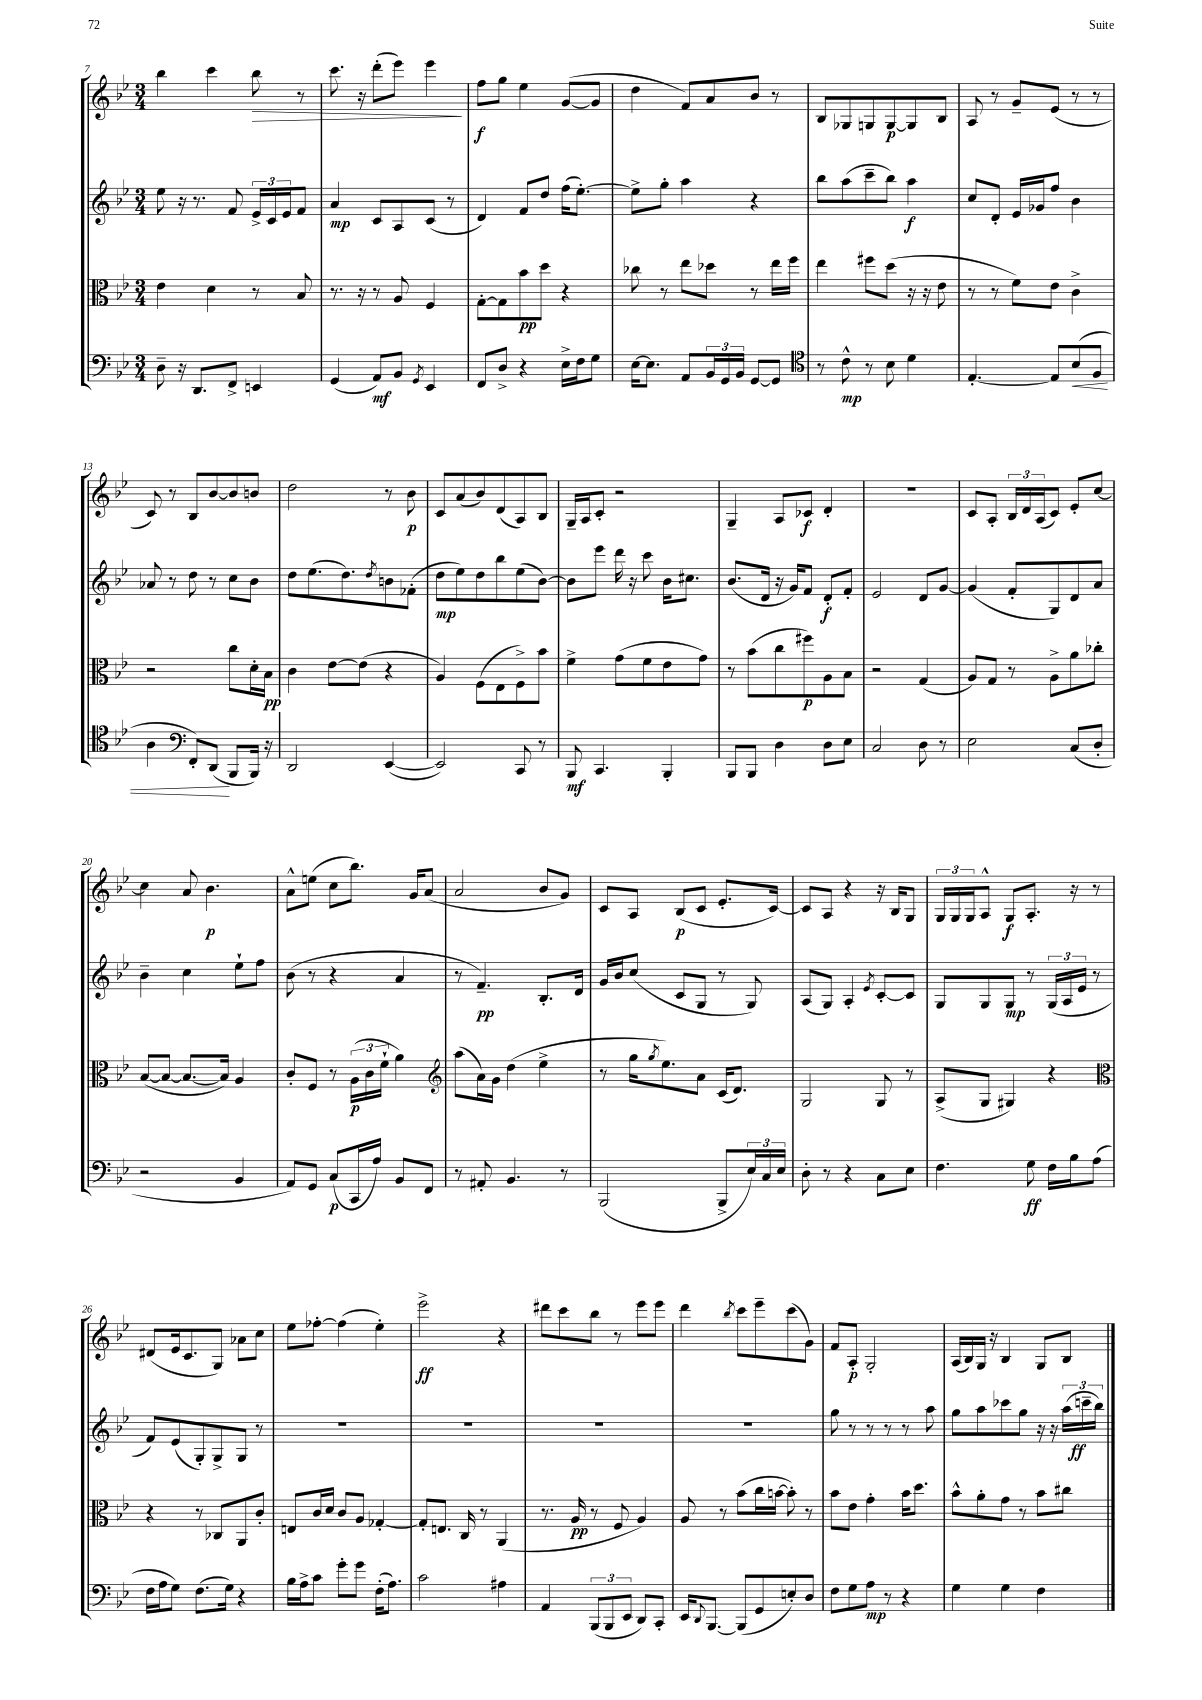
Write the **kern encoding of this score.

**kern	**kern	**kern	**kern
*staff4	*staff3	*staff2	*staff1
*clefF4	*clefC3	*clefG2	*clefG2
*k[b-e-]	*k[b-e-]	*k[b-e-]	*k[b-e-]
*M3/4	*M3/4	*M3/4	*M3/4
8D~	4e-	8ee-	4bb-
16r	.	16r	.
8.DD	.	8.r	.
.	4d	.	4ccc
8FF^	.	8f	.
4EE	8r	24e-^	8bb-
.	.	24c	.
.	.	24e-	.
.	8B-	8f	8r
=	=	=	=
(4GG	8.r	4a	8.ccc
.	16r	.	16r
8AA)	8r	8c	(8ddd'
8BB-	8A	8A	8eee-)
8qGG	.	.	.
4EE-	4F	(8c	4eee-
.	.	8r	.
=	=	=	=
8FF	[8G'	4d)	8ff
8D^	8G]	.	8gg
4r	8b-	8f	4ee-
.	8dd	8dd	.
16E-^	4r	(16ff	([8g
16F	.	[8.ee-')	.
8G	.	.	8g]
=	=	=	=
[16E-	8cc-	8ee-^]	4dd
8.E-]	.	.	.
.	8r	8gg'	.
8AA	8ee-	4aa	8f)
24BB-	8dd-	.	8a
24GG	.	.	.
24BB-	.	.	.
[8GG	8r	4r	8b-
8GG]	16ee-	.	8r
.	16ff	.	.
=	=	=	=
*clefC4	*	*	*
8r	4ee-	8bb-	8B-
8c^^	.	(8aa	8G-
8r	8ff#	8ccc~	8G
8B-	(8dd	8bb-)	[8G
4d	16r	4aa	8G]
.	16r	.	.
.	8e-	.	8B-
=	=	=	=
[4.E-'	8r	8cc	8A
.	8r	8d'	8r
.	8f)	16e-	8g~
.	.	16g-	.
8E-]	8e-	8ff	(8e-
(8B-	4c^	4b-	8r
8F	.	.	8r
=	=	=	=
4A	2r	8a-	8c)
.	.	8r	8r
*clefF4	*	*	*
8FF')	.	8dd	8B-
(8DD	.	8r	[8b-
8BBB-	8cc	8cc	8b-]
16BBB-)	16d'	8b-	8b
16r	16B-	.	.
=	=	=	=
2DD	4c	8dd	2dd
.	.	(8.ee-	.
.	[8e-	.	.
.	.	8.dd)	.
.	(8e-]	.	.
.	.	8qdd	.
([4EE-	4r	8b	8r
.	.	(8f-'	8b-
=	=	=	=
2EE-])	4A)	8dd	8c
.	.	8ee-)	(8a
.	(8F	8dd	8b-)
.	8E-	8bb-	(8d
8CC	8F^)	(8ee-	8A)
8r	8b-	[8b-)	8B-
=	=	=	=
8BBB-	4f^	8b-]	16G~
.	.	.	16A
4.CC	.	8eee-	8c'
.	(8g	16ddd	2r
.	.	16r	.
.	8f	8ccc	.
4BBB-'	8e-	16b-	.
.	.	8.cc#	.
.	8g)	.	.
=	=	=	=
8BBB-	8r	(8.b-	4G~
8BBB-	(8b-	.	.
.	.	16d	.
4D	8cc	16r	8A
.	.	16g)	.
.	8ff#)	8f	8c-
8D	8A	8d'	4d'
8E-	8B-	8f'	.
=	=	=	=
2C	2r	2e-	2.r
8D	(4G	8d	.
8r	.	[8g	.
=	=	=	=
2E-	8A)	(4g]	8c
.	8G	.	8A'
.	8r	8f'	24B-
.	.	.	24d
.	.	.	(24A
.	8A^	8G)	8c)
(8C	8a	8d	8e-'
8D'	8cc-'	8a	[8cc
=	=	=	=
2r	([8B-	4b-~	4cc]
.	8B-_	.	.
.	8.B-_	4cc	8a
.	.	.	4.b-
.	16B-])	.	.
4BB-	4A	8ee-`	.
.	.	8ff	.
=	=	=	=
8AA)	8c'	(8b-	8a^^
8GG	8F	8r	(8ee
(8C	8r	4r	8cc
16CC	(24A	.	8.bb-)
.	24c	.	.
16A)	.	.	.
.	24f`	.	.
8BB-	4a)	4a	.
.	.	.	16g
8FF	.	.	(8a
=	=	=	=
*	*clefG2	*	*
8r	(8aa	8r	2a
8AA#'	16a)	4.f~)	.
.	16g	.	.
4.BB-	(4dd	.	.
.	4ee-^	8.B-'	8b-
8r	.	.	8g)
.	.	16d	.
=	=	=	=
(2BBB-	8r	16g	8c
.	.	16b-	.
.	16gg	(8cc	8A
.	8qgg	.	.
.	8.ee-)	.	.
.	.	8c	(8B-
.	8a	8G	8c
8BBB-^	(16c	8r	8.e-'
.	8.d)	.	.
24E-)	.	8G)	.
24C	.	.	.
.	.	.	[16c)
24E-	.	.	.
=	=	=	=
8D'	2G	(8A	8c]
8r	.	8G)	8A
4r	.	4A'	4r
.	.	8qe-	.
8C	8G	[8c'	16r
.	.	.	16B-
8E-	8r	8c]	8G
=	=	=	=
4.F	(8A^	8G	24G
.	.	.	24G
.	.	.	24G
.	8G	8G	8A^^
.	4G#)	8G	8G
8G	.	8r	8.A'
16F	4r	(24G	.
.	.	24A	.
16B-	.	.	16r
.	.	24e-	.
(8A	.	8r	8r
=	=	=	=
*	*clefC3	*	*
16F	4r	8f)	(8d#
16A	.	.	.
8G)	.	(8e-	16e-
.	.	.	8.c
(8.F	8r	8G')	.
.	8C-	8G^	8G)
16G)	.	.	.
4r	8AA	8G	8a-
.	8c'	8r	8cc
=	=	=	=
16B-	8E	2.r	8ee-
16A^	.	.	.
8c	16c	.	[8ff-'
.	16d	.	.
8g'	8c	.	(4ff-]
8g	8A	.	.
(16F'	[4G-'	.	4ee-')
8.A)	.	.	.
=	=	=	=
2c	8G-']	2.r	2eee-^
.	8.E	.	.
.	16C	.	.
.	8r	.	.
4A#	(4AA	.	4r
=	=	=	=
4AA	8.r	2.r	8ddd#
.	.	.	8ccc
.	16A	.	.
(12BBB-	8r	.	8bb-
12BBB-	.	.	.
.	8F	.	8r
12EE-	.	.	.
8DD)	4A)	.	8eee-
8CC'	.	.	8eee-
=	=	=	=
16EE-	8A	2.r	4ddd
8qqDD	.	.	.
[8.BBB-	.	.	.
.	8r	.	.
.	.	.	8qbb-
(8BBB-]	(8b-	.	8ccc
8GG	16cc	.	8eee-~
.	[16b	.	.
8E')	8b'])	.	(8ccc
8D	8r	.	8g)
=	=	=	=
8F	8b-	8gg	8f
8G	8e-	8r	8A'
8A	4g'	8r	2G'
8r	.	8r	.
4r	16b-	8r	.
.	8.dd	.	.
.	.	8aa	.
=	=	=	=
4G	8b-^^	8gg	(16A
.	.	.	16B-)
.	8a'	8aa	16G
.	.	.	16r
4G	8g	8ccc-	4B-
.	8r	8gg	.
4F	8b-	16r	8G
.	.	16r	.
.	8cc#	(24aa	8B-
.	.	24ccc~	.
.	.	24bb-)	.
==	==	==	==
*-	*-	*-	*-
